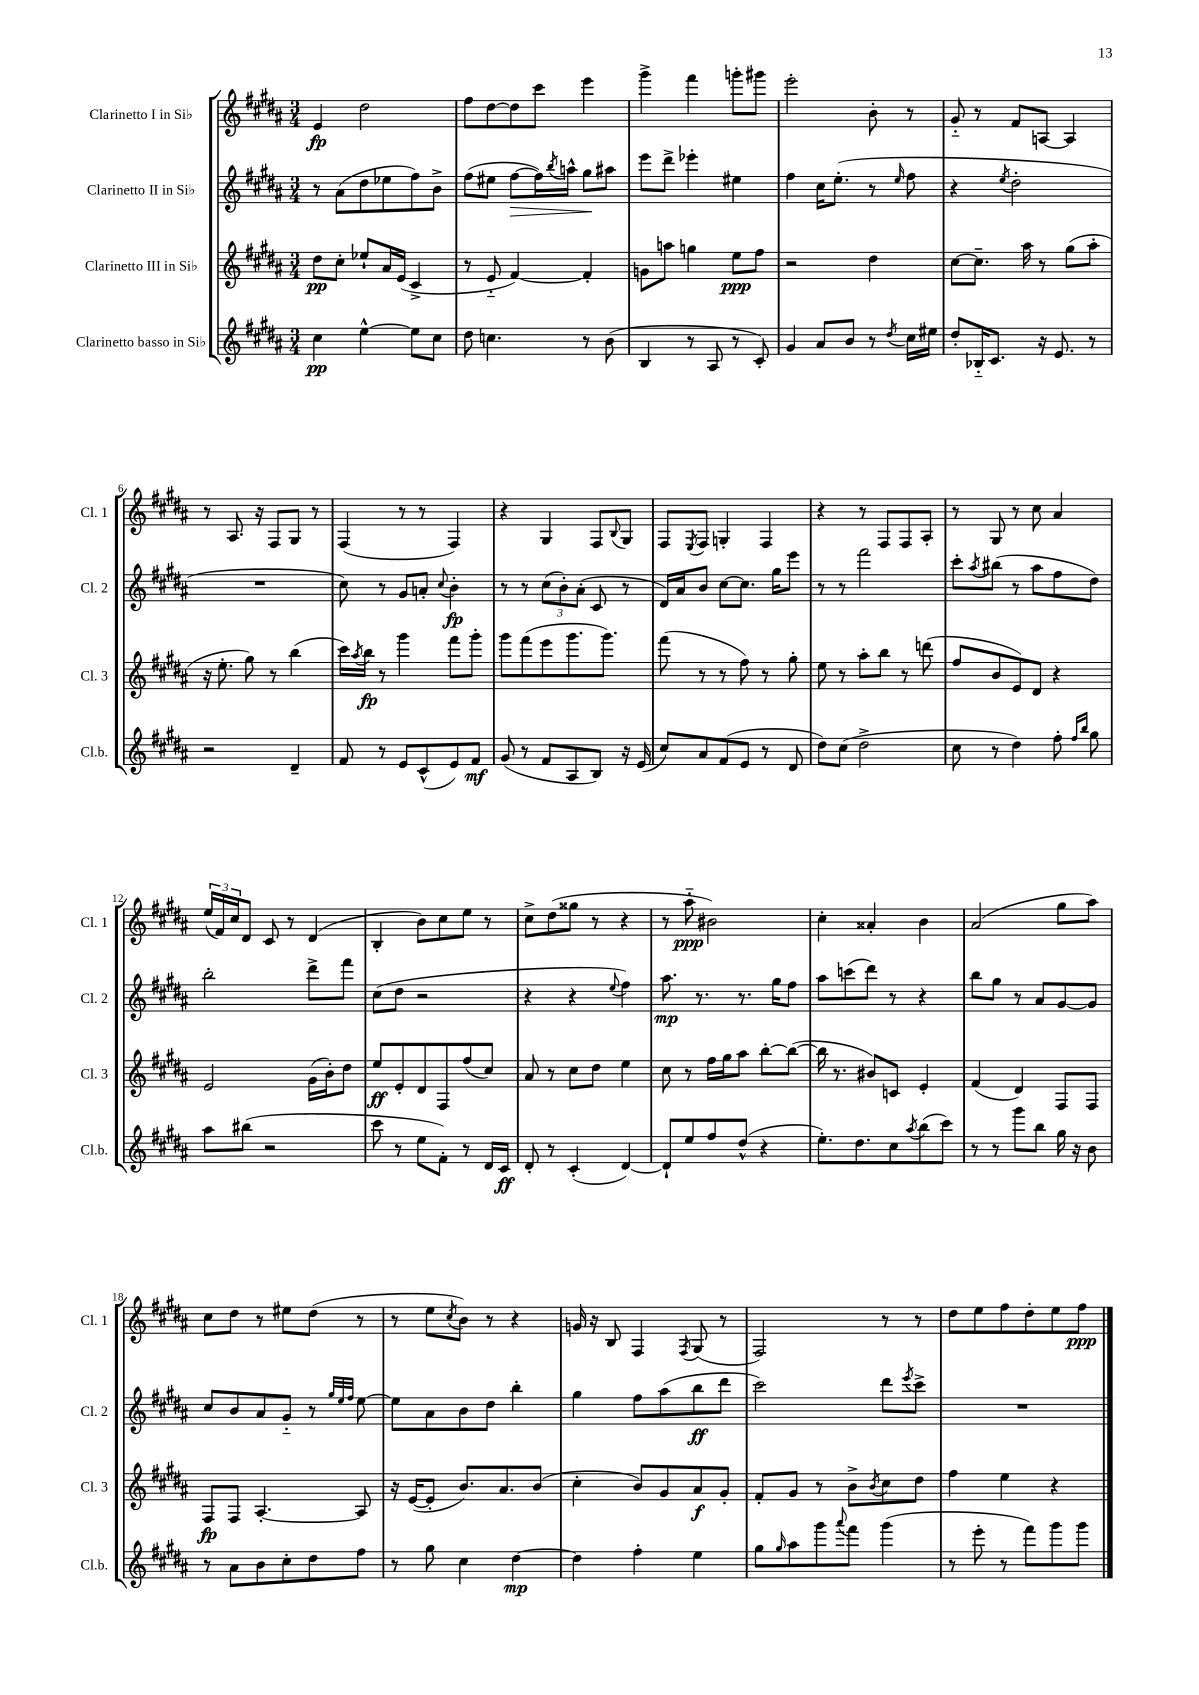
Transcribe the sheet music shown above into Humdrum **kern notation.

**kern	**kern	**kern	**kern
*staff4	*staff3	*staff2	*staff1
*clefG2	*clefG2	*clefG2	*clefG2
*k[f#c#g#d#a#]	*k[f#c#g#d#a#]	*k[f#c#g#d#a#]	*k[f#c#g#d#a#]
*M3/4	*M3/4	*M3/4	*M3/4
4cc#	8dd#	8r	4e
.	8cc#'	(8a#	.
[4ee^^	8ee-`	8dd#	2dd#
.	16a#	8ee-	.
.	(16e	.	.
8ee]	4c#^	8ff#)	.
8cc#	.	8b^	.
=	=	=	=
8dd#	8r	(8ff#	8ff#
4.cc	8e'~	8ee#	[8dd#
.	[4f#)	[8ff#	8dd#]
.	.	16ff#])	8ccc#
.	.	8qbb	.
.	.	16aa^^	.
8r	4f#']	8gg#	4eee
(8b	.	8aa#	.
=	=	=	=
4B	8g	8eee	4ggg#^
.	8aa	8ddd#^	.
8r	4gg	4eee-'	4fff#
8A#	.	.	.
8r	8ee	4ee#	8ggg'
8c#')	8ff#	.	8ggg#
=	=	=	=
4g#	2r	4ff#	2eee'
8a#	.	16cc#	.
.	.	(8.ee'	.
8b	.	.	.
8r	4dd#	8r	8b'
8qdd#	.	16qqee	.
16cc#	.	8ff#	8r
16ee#	.	.	.
=	=	=	=
8dd#'	[8cc#	4r	8g#'~
16B-'~	8.cc#~]	.	8r
8.c#	.	.	.
.	.	8qee	.
.	.	2dd#'	8f#
.	16aa#	.	.
16r	8r	.	[8A
8.e	.	.	.
.	(8gg#	.	4A]
8r	8aa#'	.	.
=	=	=	=
2r	16r	2.r	8r
.	8.ee'	.	.
.	.	.	8.A#
.	8gg#)	.	.
.	.	.	16r
.	8r	.	8F#
4d#~	(4bb	.	8G#
.	.	.	8r
=	=	=	=
8f#	16ccc#)	8cc#)	(4F#
.	8qaa#	.	.
.	16bb	.	.
8r	8r	8r	.
8e	4ggg#	8g#	8r
(8c#^^	.	8a'	8r
.	.	8qqcc#	.
8e)	8fff#	4b'	4F#)
8f#	8ggg#'	.	.
=	=	=	=
(8g#	8ggg#	8r	4r
8r	(8fff#	8r	.
8f#	8eee	(12cc#	4G#
.	.	12b')	.
8A#	8.ggg#	.	.
.	.	(12a#'	.
8B)	.	8c#	8F#
.	8.ggg#)	.	.
.	.	.	8qqB
16r	.	8r	8G#
(16e	.	.	.
=	=	=	=
8cc#)	(8fff#	16d#)	8F#
.	.	16a#	.
.	.	.	8qE
8a#	8r	8b	8F#
(8f#	8r	[8cc#	4G'
8e	8ff#)	8.cc#]	.
8r	8r	.	4F#
.	.	16gg#	.
8d#	8gg#'	8eee	.
=	=	=	=
8dd#)	8ee	8r	4r
(8cc#	8r	8r	.
2dd#^	8aa#'	2fff#	8r
.	8bb	.	8F#
.	8r	.	8F#
.	(8ddd	.	8A#'
=	=	=	=
8cc#	8ff#	8ccc#'	8r
.	.	8qaa#	.
8r	8b	(8bb#	8G#
4dd#)	8e)	8r	8r
.	8d#	8aa#	8cc#
8ff#'	4r	8ff#	4a#
16qqff#	.	.	.
16qqbb	.	.	.
8gg#	.	8dd#)	.
=	=	=	=
8aa#	2e	2bb'	(24ee
.	.	.	24f#)
.	.	.	24cc#
(8bb#	.	.	8d#
2r	.	.	8c#
.	.	.	8r
.	(16g#	8ddd#^	(4d#
.	16b')	.	.
.	8dd#	8fff#	.
=	=	=	=
8ccc#	8ee	(8cc#	4B'
8r	8e'	8dd#	.
8ee	8d#	2r	8b)
8f#')	8F#	.	8cc#
8r	(8ff#	.	8ee
16d#	8cc#)	.	8r
16c#	.	.	.
=	=	=	=
8d#'	8a#	4r	8cc#^
8r	8r	.	(8dd#
(4c#'	8cc#	4r	8gg##
.	8dd#	.	8r
.	.	8qqee	.
[4d#)	4ee	4ff#)	4r
=	=	=	=
8d#`]	8cc#	8.aa#	8r
8ee	8r	.	8aa#'~
.	.	8.r	.
8ff#	16ff#	.	2b#)
.	16gg#	.	.
(8dd#^^	8aa#	8.r	.
4r	[8bb'	.	.
.	.	16gg#	.
.	(8bb_	8ff#	.
=	=	=	=
8.ee')	16bb]	8aa#	4cc#'
.	8.r	.	.
.	.	(8ccc	.
8.dd#	.	.	.
.	8b#)	8ddd#)	4a##'
8cc#	8c	8r	.
8qaa#	.	.	.
(8bb	4e'	4r	4b
8ccc#)	.	.	.
=	=	=	=
8r	(4f#	8bb	(2a#
8r	.	8gg#	.
8ggg#	4d#)	8r	.
8bb	.	8a#	.
16gg#	8F#	[8g#	8gg#
16r	.	.	.
8b	8F#	8g#]	8aa#)
=	=	=	=
8r	8F#	8cc#	8cc#
8a#	8F#	8b	8dd#
8b	[4.A#'	8a#	8r
8cc#'	.	8g#'~	8ee#
8dd#	.	8r	(8dd#
.	.	32qqgg#	.
.	.	32qqee	.
.	.	32qqff#	.
8ff#	8A#]	[8ee	8r
=	=	=	=
8r	16r	8ee]	8r
.	([16e	.	.
8gg#	8e']	8a#	8ee
.	.	.	8qcc#
4cc#	8.b)	8b	8b)
.	.	8dd#	8r
.	8.a#	.	.
[4dd#	.	4bb'	4r
.	(8b	.	.
=	=	=	=
4dd#]	4cc#'	4gg#	16g
.	.	.	16r
.	.	.	8B
4ff#'	8b)	8ff#	4F#
.	8g#	(8aa#	.
.	.	.	8qF#
4ee	8a#	8bb	(8G#
.	8g#'	8ddd#	8r
=	=	=	=
8gg#	8f#'	2ccc#)	2F#)
16qqgg#	.	.	.
8aa#	8g#	.	.
8ggg#	8r	.	.
8qqaaa#	.	.	.
8fff#	8b^	.	.
.	8qb	.	.
(4ggg#	8cc#	8ddd#	8r
.	.	8qeee	.
.	8dd#	8ccc#^	8r
=	=	=	=
8r	4ff#	2.r	8dd#
8eee'	.	.	8ee
8r	4ee	.	8ff#
8fff#)	.	.	8dd#'
8ggg#	4r	.	8ee
8ggg#	.	.	8ff#
==	==	==	==
*-	*-	*-	*-
